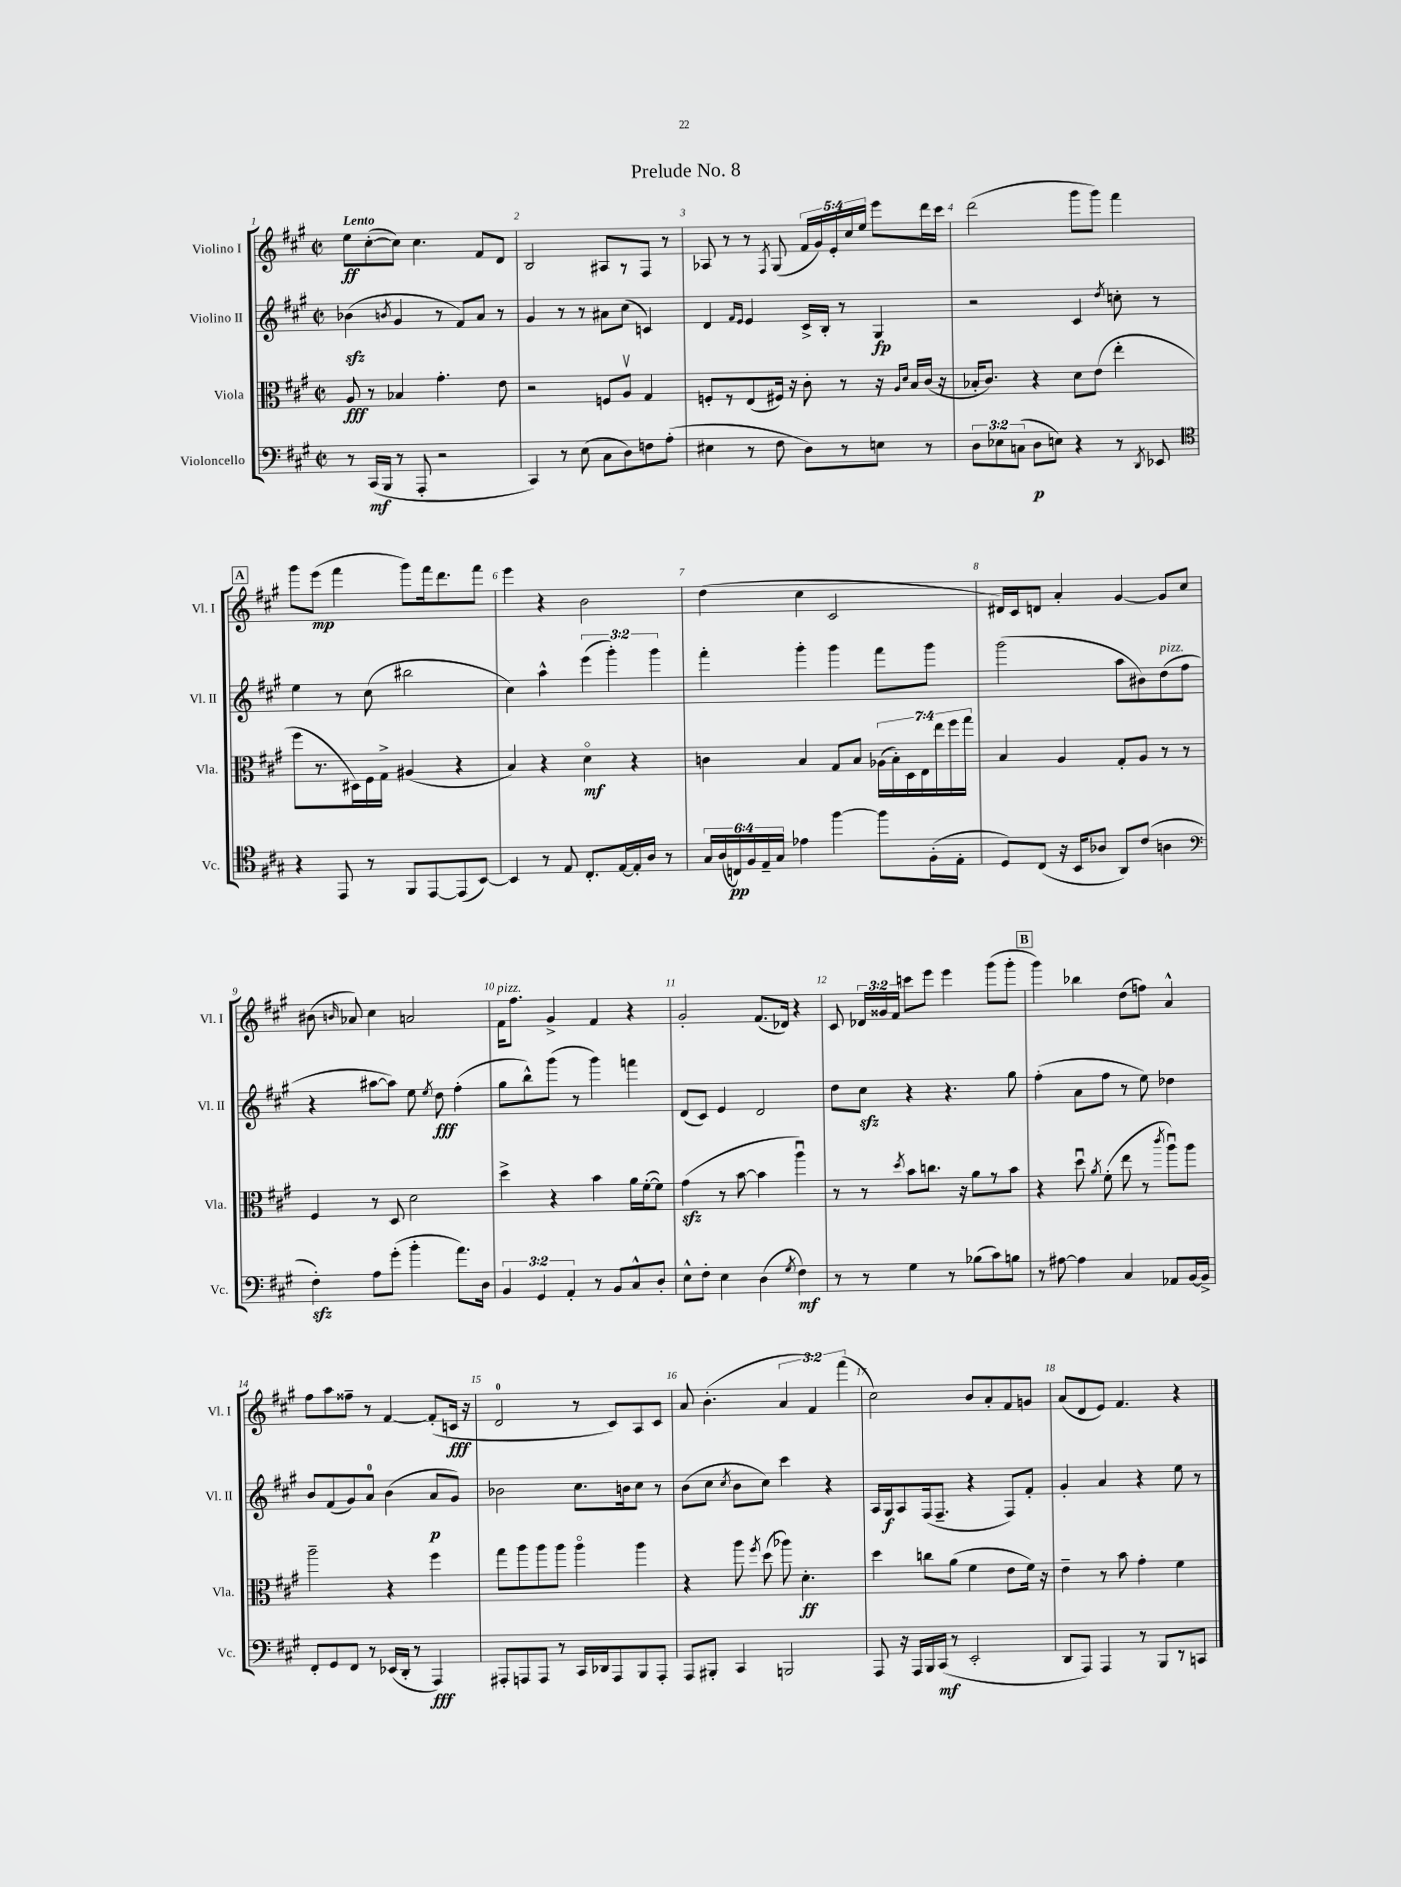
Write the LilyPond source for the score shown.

\header { title = "Prelude No. 8" }
<<
\new StaffGroup <<
\new Staff = "s0" \with { instrumentName = "Violino I" shortInstrumentName = "Vl. I" } {
    \clef treble \key a \major \defaultTimeSignature \time 2/2 \override Staff.TupletNumber.text = #tuplet-number::calc-fraction-text \tempo "Lento"
    \autoBeamOff e''8[\ff cis''8~-.( cis''8]) cis''4. fis'8[ d'8] |
    b2 ais8[ r8 fis8] r8 |
    aes8 r8 r8 \acciaccatura { fis8 } gis8( \tuplet 5/4 { fis'16[ gis'16) e'16-. cis''16 e''16] } e'''8[ d'''16 cis'''16] |
    d'''2( gis'''8[ gis'''8]) fis'''4 |
    \mark \markup { \box "A" } gis'''8[ e'''8]\mp( fis'''4 gis'''8[) fis'''16 d'''8. fis'''8] |
    e'''4 r4 b'2 |
    d''4( cis''4 cis'2 |
    dis'16[) cis'16 d'8] a'4-. gis'4~ gis'8[ cis''8] |
    bis'8( \grace { b'16 } aes'8) cis''4 a'2 |
    fis'16[^\markup { \italic "pizz." } fis''8.] gis'4-> fis'4 r4 |
    gis'2-. fis'8.[( des'16]) r4 |
    cis'8 \tuplet 3/2 { des'16[ gisis'16 fis'16] } c'''8[ e'''8] e'''4 gis'''8[( gis'''8]-. |
    \mark \markup { \box "B" } gis'''4) bes''4 d''8[( f''8]) a'4-^ |
    fis''8[ a''8 fisis''8]-- r8 fis'4~ fis'8[-.( c'16]\fff r16 |
    d'2-0 r8 cis'8[) a8 cis'8] |
    a'8 b'4.-.( \tuplet 3/2 { a'4 fis'4) fis'''4( } |
    cis''2) b'8[ a'8-. fis'8 g'8] |
    a'8[( d'8 e'8]) fis'4. r4 \bar "|." |
}
\new Staff = "s1" \with { instrumentName = "Violino II" shortInstrumentName = "Vl. II" } {
    \clef treble \key a \major \defaultTimeSignature \time 2/2 \override Staff.TupletNumber.text = #tuplet-number::calc-fraction-text
    \autoBeamOff bes'4\sfz( \acciaccatura { b'8 } gis'4 r8 fis'8[) a'8] r8 |
    gis'4 r8 r8 ais'8[ cis''8]( c'4) |
    d'4 \grace { fis'16[ e'16] } e'4 cis'16[-> b16]-. r8 gis4\fp |
    r2 cis'4 \acciaccatura { d''8 } c''8-. r8 |
    \mark \markup { \box "A" } e''4 r8 cis''8( bis''2 |
    cis''4) a''4-^ \tuplet 3/2 { e'''4( gis'''4-.) gis'''4 } |
    fis'''4-. gis'''4-. gis'''4 fis'''8[ gis'''8] |
    gis'''2( a''8[ bis'8) d''8^\markup { \italic "pizz." }( fis''8] |
    r4 ais''8[~ ais''8]) e''8 \acciaccatura { e''8 } d''8\fff fis''4-.( |
    gis''8[ b''8-^) gis'''8]( r8 gis'''4) f'''4 |
    d'8[( cis'8]) e'4 d'2 |
    d''8[ cis''8]\sfz r4 r4. gis''8 |
    \mark \markup { \box "B" } fis''4-.( a'8[ fis''8] r8 e''8) des''4 |
    b'8[ fis'8( gis'8) a'8]-0 b'4( a'8[\p gis'8]) |
    bes'2 cis''8.[ b'16 cis''8] r8 |
    b'8[( cis''8] \acciaccatura { cis''8 } b'8[ cis''8]) cis'''4 r4 |
    a16[ gis16\f a8 fis16( fis8.]-- r4 fis8[) fis'8]-. |
    gis'4-. a'4 r4 e''8 r8 \bar "|." |
}
\new Staff = "s2" \with { instrumentName = "Viola" shortInstrumentName = "Vla." } {
    \clef alto \key a \major \defaultTimeSignature \time 2/2 \override Staff.TupletNumber.text = #tuplet-number::calc-fraction-text
    \autoBeamOff a8\fff r8 bes4 gis'4.-. e'8 |
    r2 f8[ a8]\upbow gis4 |
    f8[-. r8 e8( fis16]) r16 cis'8-. r8 r16 \grace { a16[ d'16] } b16[ cis'16]( r16 |
    bes16[-. cis'8.]) r4 d'8[ e'8]( e''4-. |
    \mark \markup { \box "A" } fis''8[ r8. dis16) fis16 gis16]-> ais4( r4 |
    b4) r4 d'4\flageolet\mf r4 |
    c'4 b4 gis8[ b8] \tuplet 7/4 { aes16[( b16-.) d16 e16 e''16 fis''16 gis''16] } |
    b4 a4 gis8[-. a8] r8 r8 |
    fis4 r8 d8 d'2 |
    d''4-> r4 b'4 a'16[ fis'16~-.( fis'8]) |
    gis'4\sfz( r8 b'8~ b'4 a''4\downbow) |
    r8 r8 \acciaccatura { d''8 } b'8[ c''8.] r16 a'8[ r8 b'8] |
    \mark \markup { \box "B" } r4 d''8\downbow \acciaccatura { a'8 } fis'8-.( e''8 r8 \acciaccatura { cis'''8 } a''8[\downbow) a''8] |
    a''2-- r4 fis''4 |
    gis''8[ a''8 a''8 a''8] a''4\flageolet a''4 |
    r4 a''8 \acciaccatura { fis''8 } d''8( aes''8) d'4.-.\ff |
    d''4 c''8[ a'8]( fis'4 e'8[ fis'16]) r16 |
    e'4-- r8 b'8 gis'4-. fis'4 \bar "|." |
}
\new Staff = "s3" \with { instrumentName = "Violoncello" shortInstrumentName = "Vc." } {
    \clef bass \key a \major \defaultTimeSignature \time 2/2 \override Staff.TupletNumber.text = #tuplet-number::calc-fraction-text
    \autoBeamOff r8 cis,16[\mf( b,,16] r8 a,,8-. r2 |
    cis,4) r8 e8( cis8[ d8) f8 a8]-.( |
    eis4 r8 fis8 d8[) r8 e8] r8 |
    \tuplet 3/2 { d8[ ees8 c8]( } d8[\p e8]) r4 r8 \acciaccatura { d,8 } ees,8 |
    \mark \markup { \box "A" } \clef tenor r4 e,8 r8 fis,8[ e,8~ e,8( b,8]~) |
    b,4 r8 e8 cis8.[-. e16~ e16-. a16] r8 |
    \tuplet 6/4 { gis16[ a16( c16\pp) fis16 e16-- gis16] } ees'4 fis''4~ fis''8[ fis16-.( e16]-. |
    d8[) cis8]( r16 b,16[ aes8] a,8[) cis'8]( a4 |
    \clef bass fis4-.\sfz) a8[ gis'8]-.( b'4-. a'8.[) d16] |
    \tuplet 3/2 { b,4 gis,4 a,4-. } r8 b,8[ cis8-^ d8]-. |
    e8[-^ fis8]-. e4 d4( \acciaccatura { gis8 } fis4\mf) |
    r8 r8 gis4 r8 bes8[( cis'8) b8] |
    \mark \markup { \box "B" } r8 ais8~ ais4 cis4 aes,8[ b,16~ b,16]-> |
    fis,8[-. gis,8 fis,8] r8 ees,16[( d,16]-. r8 a,,4\fff) |
    ais,,8[-. a,,8 a,,8] r8 cis,16[ des,16 a,,8 b,,8 a,,8]-. |
    a,,8[ bis,,8]-. cis,4 b,,2 |
    a,,8 r16 a,,16[ b,,16 cis,16]\mf( r8 e,2-. |
    d,8[ a,,8]) a,,4 r8 b,,8[ r8 c,8] \bar "|." |
}
>>
>>
\layout { \context { \Score \override BarNumber.break-visibility = ##(#f #t #t) barNumberVisibility = #all-bar-numbers-visible } }
